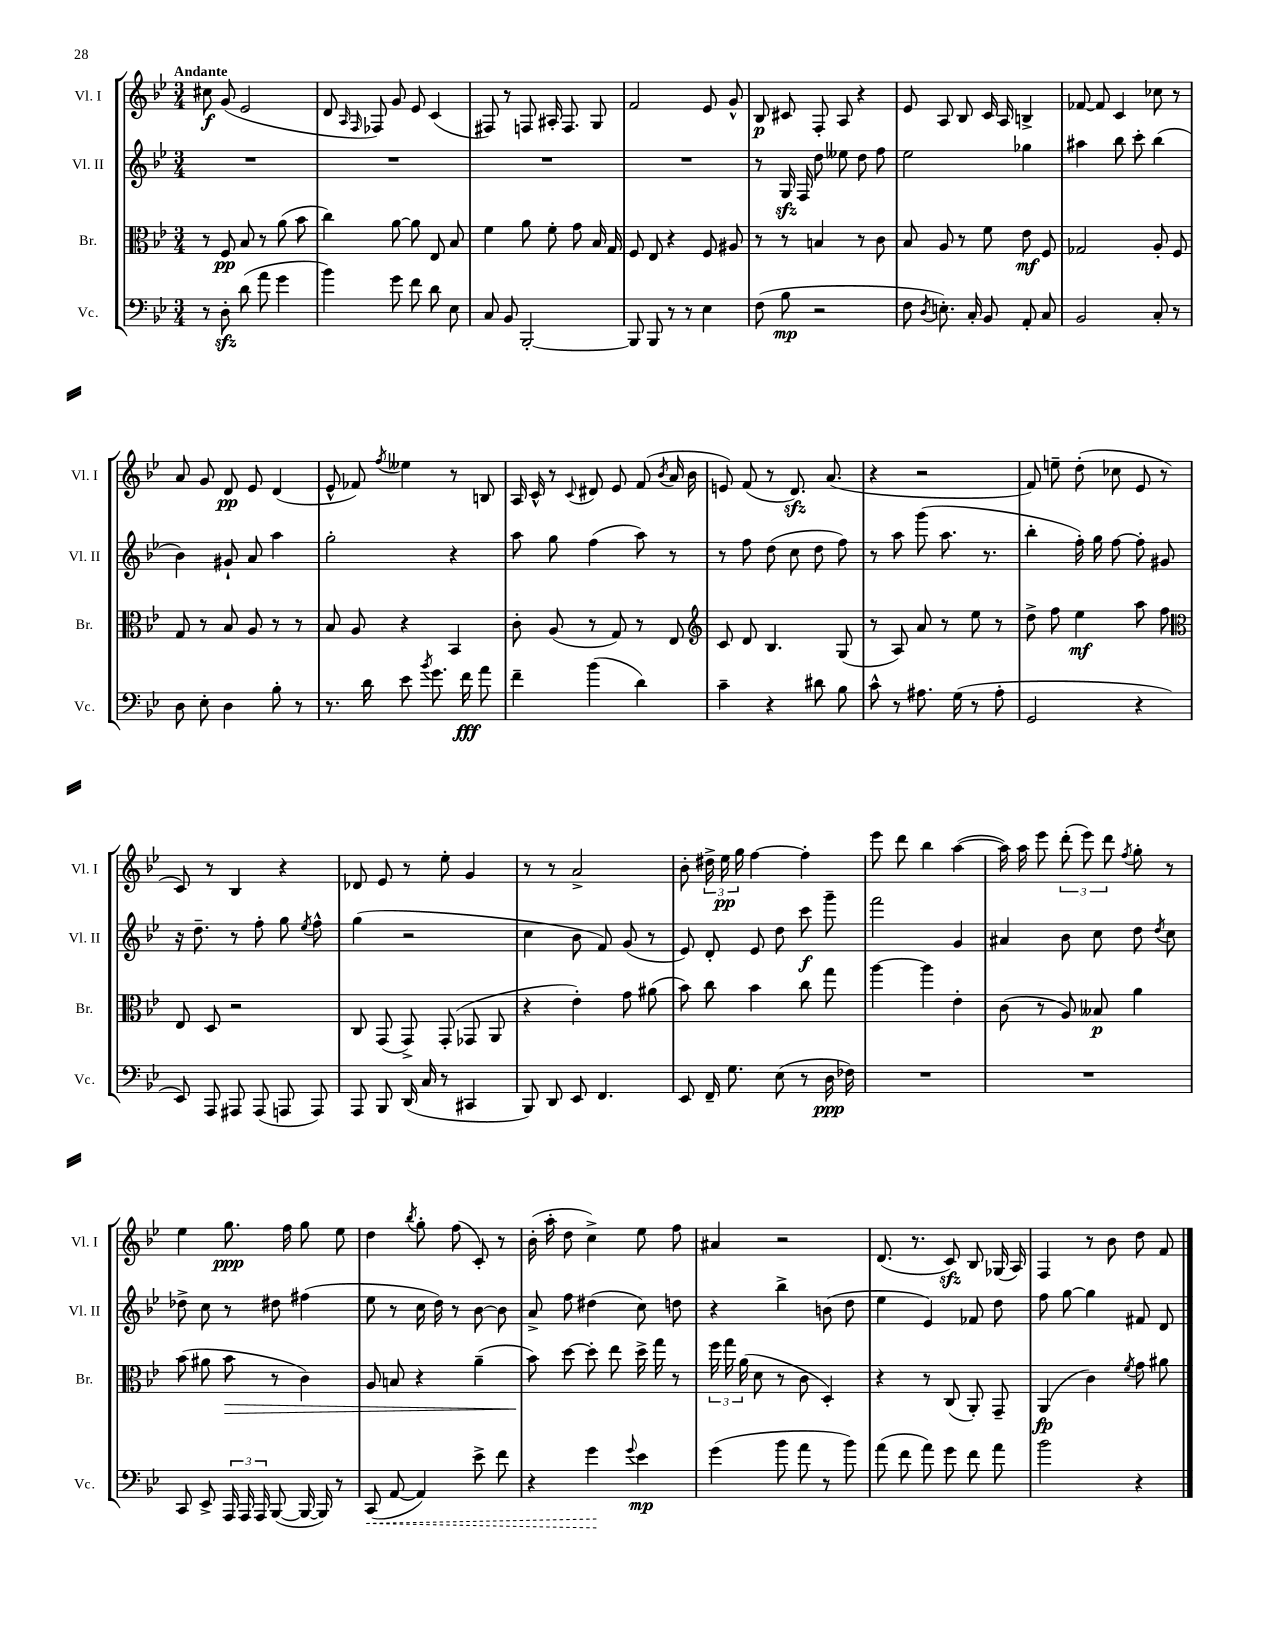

**kern	**dynam	**kern	**dynam	**kern	**dynam	**kern	**dynam
*part4	*part4	*part3	*part3	*part2	*part2	*part1	*part1
*staff4	*staff4	*staff3	*staff3	*staff2	*staff2	*staff1	*staff1
*I"Vc.	*	*I"Br.	*	*I"Vl. II	*	*I"Vl. I	*
*I'Vc.	*	*I'Br.	*	*I'Vl. II	*	*I'Vl. I	*
*clefF4	*	*clefC3	*	*clefG2	*	*clefG2	*
*k[b-e-]	*	*k[b-e-]	*	*k[b-e-]	*	*k[b-e-]	*
*M3/4	*	*M3/4	*	*M3/4	*	*M3/4	*
=1	=1	=1	=1	=1	=1	=1	=1
!	!	!	!	!	!	!LO:TX:a:B:t=Andante	!
8r	.	8r	.	2.r	.	8cc#X\	f
8Dzz'\	.	8F/	pp	.	.	(8g/	.
(8d\	.	8B-/	.	.	.	2e-/	.
8a\	.	8r	.	.	.	.	.
4g\	.	(8a\	.	.	.	.	.
.	.	8b-\	.	.	.	.	.
=2	=2	=2	=2	=2	=2	=2	=2
4b-\)	.	4cc\)	.	2.r	.	8d/	.
.	.	.	.	.	.	16qqA/	.
.	.	.	.	.	.	16qqF/	.
.	.	.	.	.	.	8F-X/)	.
8g\	.	[8a\	.	.	.	8g/	.
8f\	.	8a\]	.	.	.	8e-/	.
8d\	.	8E-/	.	.	.	(4c/	.
8E-\	.	8B-/	.	.	.	.	.
=3	=3	=3	=3	=3	=3	=3	=3
8C/	.	4f\	.	2.r	.	8F#X/)	.
8BB-/	.	.	.	.	.	8r	.
[2BBB-'/	.	8a\	.	.	.	8Fn/	.
.	.	8f'\	.	.	.	16A#X'/	.
.	.	.	.	.	.	8.F/	.
.	.	8g\	.	.	.	.	.
.	.	16B-/	.	.	.	8G/	.
.	.	16G/	.	.	.	.	.
=4	=4	=4	=4	=4	=4	=4	=4
8BBB-/]	.	8F/	.	2.r	.	2f/	.
8BBB-/	.	8E-/	.	.	.	.	.
8r	.	4r	.	.	.	.	.
8r	.	.	.	.	.	.	.
4E-\	.	8F/	.	.	.	8e-/	.
.	.	8A#X/	.	.	.	8g^^/	.
=5	=5	=5	=5	=5	=5	=5	=5
(8F\	.	8r	.	8r	.	8B-/	p
8B-\	mp	8r	.	16Gzz/	.	8c#X/	.
.	.	.	.	16F/	.	.	.
2r	.	4Bn/	.	8dd\	.	8F'/	.
.	.	.	.	8ee--X\	.	8A/	.
.	.	8r	.	8dd\	.	4r	.
.	.	8c\	.	8ff\	.	.	.
=6	=6	=6	=6	=6	=6	=6	=6
8F\	.	8B-/	.	2ee-\	.	8e-/	.
8qD/	.	.	.	.	.	.	.
8.En'\)	.	8A/	.	.	.	8A/	.
.	.	8r	.	.	.	8B-/	.
16C'/	.	.	.	.	.	.	.
8BB-/	.	8f\	.	.	.	16c/	.
.	.	.	.	.	.	16A/	.
8AA'/	.	8e-\	mf	4gg-X\	.	4Bn^/	.
8C/	.	8F/	.	.	.	.	.
=7	=7	=7	=7	=7	=7	=7	=7
2BB-/	.	2G-X/	.	4aa#X\	.	[8f-X/	.
.	.	.	.	.	.	8f-/]	.
.	.	.	.	8bb-\	.	4c/	.
.	.	.	.	8ccc'\	.	.	.
8C'/	.	8A'/	.	(4bb-\	.	8cc-X\	.
8r	.	8F/	.	.	.	8r	.
!!LO:LB:g=z
=8	=8	=8	=8	=8	=8	=8	=8
8D\	.	8G/	.	4b-\)	.	8a/	.
8E-'\	.	8r	.	.	.	8g/	.
4D\	.	8B-/	.	8g#X`/	.	8d/	pp
.	.	8A/	.	8a/	.	8e-/	.
8B-'\	.	8r	.	4aa\	.	(4d/	.
8r	.	8r	.	.	.	.	.
=9	=9	=9	=9	=9	=9	=9	=9
8.r	.	8B-/	.	2gg'\	.	8e-^^/	.
.	.	8A/	.	.	.	8f-X/)	.
16d\	.	.	.	.	.	.	.
.	.	.	.	.	.	8qff/	.
8e-\	.	4r	.	.	.	4ee--X\	.
8qb-/	.	.	.	.	.	.	.
8.g\	.	.	.	.	.	.	.
.	.	4BB-/	.	4r	.	8r	.
16f\	fff	.	.	.	.	.	.
8a\	.	.	.	.	.	8Bn/	.
=10	=10	=10	=10	=10	=10	=10	=10
4f~\	.	8c'\	.	8aa\	.	16A/	.
.	.	.	.	.	.	16c^^/	.
.	.	(8A/	.	8gg\	.	8r	.
.	.	.	.	.	.	8qqc/	.
(4b-\	.	8r	.	(4ff\	.	8d#X/	.
.	.	8G/)	.	.	.	8e-/	.
4d\)	.	8r	.	8aa\)	.	(8f/	.
.	.	.	.	.	.	8qb-/	.
.	.	8E-/	.	8r	.	16a/	.
.	.	.	.	.	.	16b-\	.
=11	=11	=11	=11	=11	=11	=11	=11
*	*	*clefG2	*	*	*	*	*
4c~\	.	8c/	.	8r	.	8en/)	.
.	.	8d/	.	8ff\	.	(8f/	.
4r	.	4.B-/	.	(8dd\	.	8r	.
.	.	.	.	8cc\	.	8.dzz/)	.
8d#X\	.	.	.	8dd\	.	.	.
.	.	.	.	.	.	(8.a/	.
8B-\	.	(8G/	.	8ff\)	.	.	.
=12	=12	=12	=12	=12	=12	=12	=12
8c^^\	.	8r	.	8r	.	4r	.
8r	.	8A/)	.	8aa\	.	.	.
8.A#X\	.	8a/	.	(8ggg\	.	2r	.
.	.	8r	.	8.aa\	.	.	.
(16G\	.	.	.	.	.	.	.
8r	.	8ee-\	.	.	.	.	.
.	.	.	.	8.r	.	.	.
8A#'\	.	8r	.	.	.	.	.
=13	=13	=13	=13	=13	=13	=13	=13
2GG/	.	8dd^\	.	4bb-'\	.	8f/)	.
.	.	8ff\	.	.	.	8een~\	.
.	.	4ee-\	mf	16ff'\)	.	(8dd'\	.
.	.	.	.	16gg\	.	.	.
.	.	.	.	[8ff\	.	8cc-X\	.
4r	.	8aa\	.	8ff'\]	.	8e-/	.
.	.	8ff\	.	8g#X/	.	8r	.
!!LO:LB:g=z
=14	=14	=14	=14	=14	=14	=14	=14
*	*	*clefC3	*	*	*	*	*
8EE-/)	.	8E-/	.	16r	.	8c/)	.
.	.	.	.	8.dd~\	.	.	.
8AAA/	.	8D/	.	.	.	8r	.
8AAA#X/	.	2r	.	8r	.	4B-/	.
(8AAA#/	.	.	.	8ff'\	.	.	.
8AAAn/	.	.	.	8gg\	.	4r	.
.	.	.	.	8qee-/	.	.	.
8AAA/)	.	.	.	8ff^^\	.	.	.
=15	=15	=15	=15	=15	=15	=15	=15
8AAA/	.	8C/	.	(4gg\	.	8d-X/	.
8BBB-/	.	(8GG/	.	.	.	8e-/	.
(16DD/	.	8GG^/)	.	2r	.	8r	.
16C/	.	.	.	.	.	.	.
8r	.	(8GG'/	.	.	.	8ee-'\	.
4CC#X/	.	8GG-X/	.	.	.	4g/	.
.	.	8AA/	.	.	.	.	.
=16	=16	=16	=16	=16	=16	=16	=16
8BBB-/)	.	4r	.	4cc\	.	8r	.
8DD/	.	.	.	.	.	8r	.
8EE-/	.	4e-'\)	.	8b-\	.	2a^/	.
4.FF/	.	.	.	8f/)	.	.	.
.	.	8g\	.	(8g/	.	.	.
.	.	(8a#X\	.	8r	.	.	.
=17	=17	=17	=17	=17	=17	=17	=17
8EE-/	.	8b-\)	.	8e-/)	.	8b-'\	.
16FF~/	.	8cc\	.	8d'/	.	24dd#X^\	.
.	.	.	.	.	.	24ee-\	pp
8.G\	.	.	.	.	.	.	.
.	.	.	.	.	.	24gg\	.
.	.	4b-\	.	8e-/	.	[4ff\	.
(8E-\	.	.	.	8dd\	.	.	.
8r	.	8cc\	.	8ccc\	f	4ff'\]	.
16D\	ppp	8gg\	.	8ggg~\	.	.	.
16F-X\)	.	.	.	.	.	.	.
=18	=18	=18	=18	=18	=18	=18	=18
2.r	.	[4aa\	.	2fff\	.	8eee-\	.
.	.	.	.	.	.	8ddd\	.
.	.	4aa\]	.	.	.	4bb-\	.
.	.	4e-'\	.	4g/	.	([4aa\	.
=19	=19	=19	=19	=19	=19	=19	=19
2.r	.	(8c\	.	4a#X/	.	16aa\])	.
.	.	.	.	.	.	16aa\	.
.	.	8r	.	.	.	8eee-\	.
.	.	8A/)	.	8b-\	.	(12ddd'\	.
.	.	.	.	.	.	12eee-\)	.
.	.	8B--X/	p	8cc\	.	.	.
.	.	.	.	.	.	12ddd\	.
.	.	.	.	.	.	8qff/	.
.	.	4a\	.	8dd\	.	8gg'\	.
.	.	.	.	8qdd/	.	.	.
.	.	.	.	8cc\	.	8r	.
!!LO:LB:g=z
=20	=20	=20	=20	=20	=20	=20	=20
8CC/	.	(8b-\	.	8dd-X^\	.	4ee-\	.
8EE-^/	.	8a#X\	.	8cc\	.	.	.
!	!	!	!LO:HP:b	!	!	!	!
24AAA/	.	8b-\	>	8r	.	8.gg\	ppp
24AAA/	.	.	.	.	.	.	.
24AAA/	.	.	.	.	.	.	.
([8BBB-/	.	8r	.	8dd#X\	.	.	.
.	.	.	.	.	.	16ff\	.
16BBB-/_	.	4c\)	.	(4ff#X\	.	8gg\	.
16BBB-/])	.	.	.	.	.	.	.
8r	.	.	.	.	.	8ee-\	.
=21	=21	=21	=21	=21	=21	=21	=21
!	!LO:HP:b	!	!	!	!	!	!
(8CC/	<	8A/	.	8ee-\	.	4dd\	.
[8AA/	.	8Bn/	.	8r	.	.	.
.	.	.	.	.	.	8qbb-/	.
4AA/])	.	4r	.	16cc\	.	8gg'\	.
.	.	.	.	16dd\)	.	.	.
.	.	.	.	8r	.	(8ff\	.
8e-^\	.	(4a~\	.	[8b-\	.	8c'/)	.
8f\	.	.	.	8b-\]	.	8r	.
=22	=22	=22	=22	=22	=22	=22	=22
4r	.	8b-\)	.	8a^/	.	(16b-'\	.
.	.	.	.	.	.	16aa'\	.
.	.	[8dd\	]	8ff\	.	8dd\	.
4g\	.	8dd'\]	.	(4dd#X\	.	4cc^\)	.
.	.	8ee-\	.	.	.	.	.
8qqg/	.	.	.	.	.	.	.
4e-\	[ mp	16dd^\	.	8cc\)	.	8ee-\	.
.	.	16gg\	.	.	.	.	.
.	.	8r	.	8ddn\	.	8ff\	.
=23	=23	=23	=23	=23	=23	=23	=23
(4g\	.	24ff\	.	4r	.	4a#X/	.
.	.	24gg\	.	.	.	.	.
.	.	(24a\	.	.	.	.	.
.	.	8d\	.	.	.	.	.
8b-\	.	8r	.	4bb-^\	.	2r	.
8a\	.	8c\	.	.	.	.	.
8r	.	4D'/)	.	(8bn\	.	.	.
8b-\)	.	.	.	8dd\	.	.	.
=24	=24	=24	=24	=24	=24	=24	=24
(8a\	.	4r	.	4ee-\	.	(8.d/	.
8f\	.	.	.	.	.	.	.
.	.	.	.	.	.	8.r	.
8a\)	.	8r	.	4e-/)	.	.	.
8g\	.	(8C/	.	.	.	8czz/)	.
8f\	.	8AA'/)	.	8f-X/	.	8B-/	.
8a\	.	8GG~/	.	8dd\	.	(16G-X/	.
.	.	.	.	.	.	16A/)	.
=25	=25	=25	=25	=25	=25	=25	=25
2b-\	.	(4AA/	fp	8ff\	.	4F/	.
.	.	.	.	[8gg\	.	.	.
.	.	4c\)	.	4gg\]	.	8r	.
.	.	.	.	.	.	8b-\	.
.	.	8qf/	.	.	.	.	.
4r	.	8g\	.	8f#X/	.	8dd\	.
.	.	8a#X\	.	8d/	.	8f/	.
==	==	==	==	==	==	==	==
*-	*-	*-	*-	*-	*-	*-	*-
